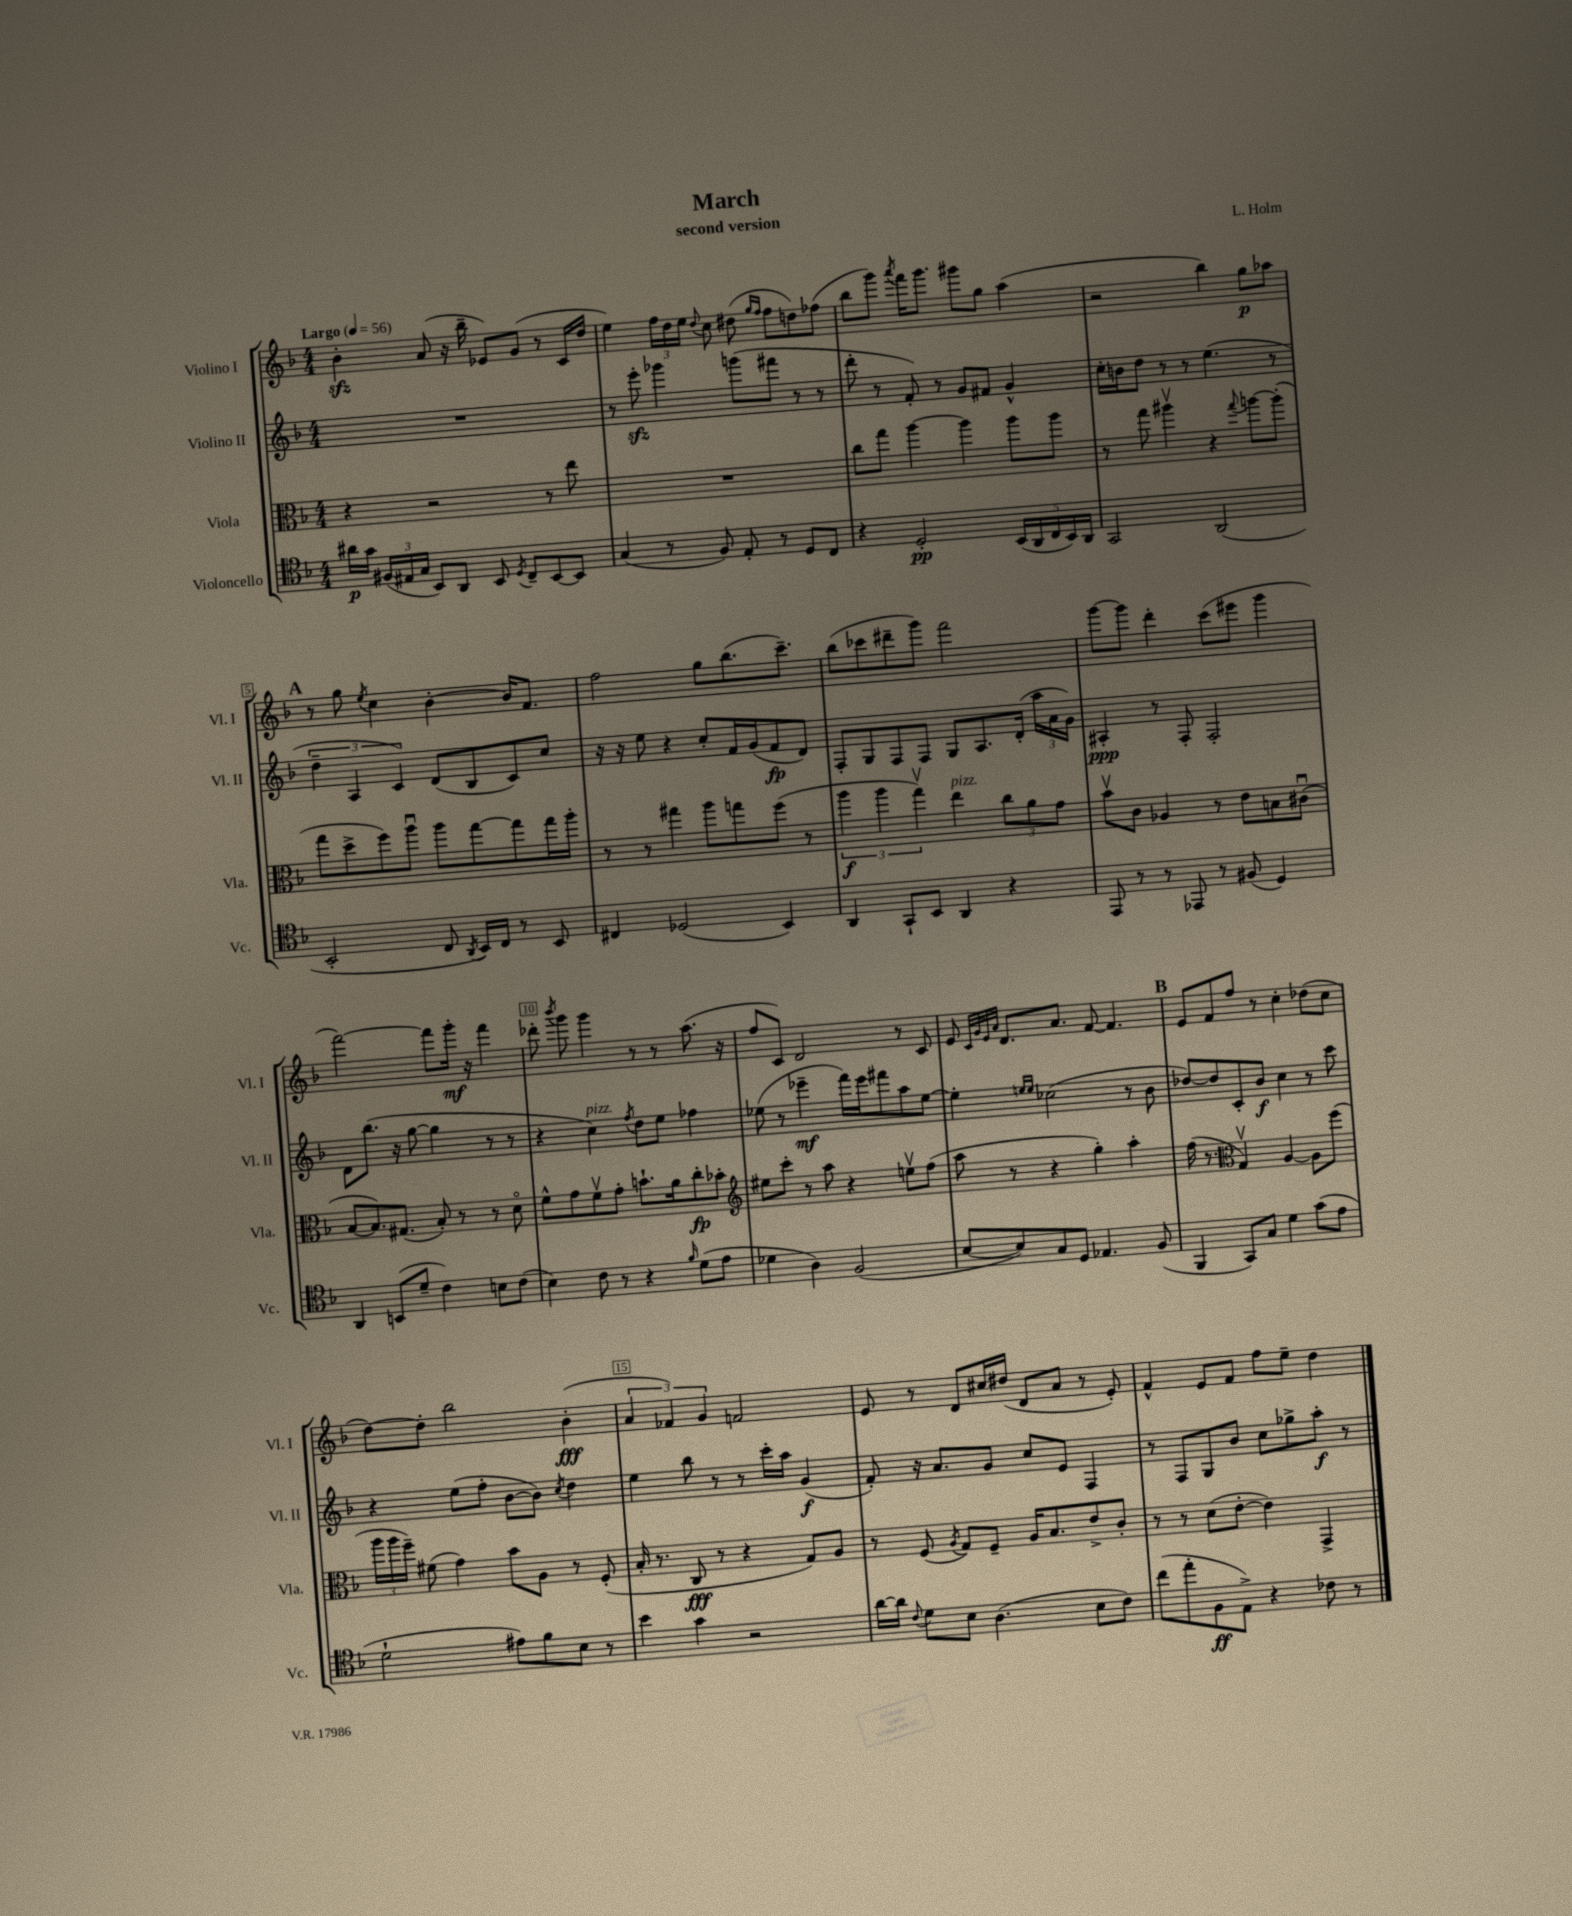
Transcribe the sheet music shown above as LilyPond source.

\header { title = "March" composer = "L. Holm" subtitle = "second version" }
<<
\new StaffGroup <<
\new Staff = "s0" \with { instrumentName = "Violino I" shortInstrumentName = "Vl. I" } {
    \clef treble \key f \major \numericTimeSignature \time 4/4 \tempo "Largo" 4 = 56
    \autoBeamOff bes'4-.\sfz a'8( r16 bes''16-- ees'8[) g'8]( r8 c'16[ d''16] |
    e''4) \tuplet 3/2 { f''16[ d''16 e''16] } \appoggiatura { d''8 } c''8 dis''8( \grace { g''16[ f''16] } f''8[ d''8) fes''8]( |
    bes''8[ g'''8]) \acciaccatura { a'''8 } f'''16[ g'''8.] gis'''8[ g''8] a''4( |
    r2 bes''4) g''8[\p aes''8] |
    \mark \markup { \bold "A" } r8 g''8 \acciaccatura { e''8 } c''4 bes'4~-. bes'16[ f'8.] |
    f''2 g''8[ bes''8.( c'''8.]--) |
    bes''8[( ces'''8 dis'''8-- g'''8]) f'''2 |
    g'''8[~ g'''8] d'''4-. c'''8[( eis'''8] g'''4 |
    f'''2~) f'''8[ g'''16]-.\mf r16 f'''4 |
    des'''8-. \acciaccatura { bes'''8 } g'''8 g'''4 r8 r8 a''8.( r16 |
    f''8[ c'8]) d'2 r8 c'8 |
    e'8 \grace { c'32[ g'32 e'32 a'32] } d'8.[ a'8.] f'8~ f'4. |
    \mark \markup { \bold "B" } e'8[ f'8 f''8] r8 c''4-. des''8[( c''8] |
    d''8[~) d''8]-. bes''2 bes'4-.\fff( |
    \tuplet 3/2 { a'4 fes'4) g'4 } f'2 |
    e'8 r8 d'8[ cis''16 dis''16]( d'8[ a'8] r8 e'8-.) |
    f'4-^ e'8[ f'8] f''8[ e''8]-- d''4 \bar "|." |
}
\new Staff = "s1" \with { instrumentName = "Violino II" shortInstrumentName = "Vl. II" } {
    \clef treble \key f \major \numericTimeSignature \time 4/4
    \autoBeamOff R1 |
    r8 e'''8-.\sfz ges'''4 g'''8[( fis'''8] r8 r8 |
    d'''8-. r8 f'8-.) r8 g'8[ fis'8] g'4-^ |
    c''16[-. b'16 d''8] r8 r8 e''4.( r8 |
    \mark \markup { \bold "A" } \tuplet 3/2 { d''4-- a4 c'4) } d'8[( bes8 c'8) c''8] |
    r16 r16 e''8 r4 c''8[-. f'16 g'16( f'8\fp d'8]) |
    f8[-. g8 f8 f8] g8[ a8. d'16]-.( \tuplet 3/2 { a''16[ a'16 g'16]) } |
    ais4-.\ppp r8 f8-. f2-. |
    d'8[ bes''8.]( r16 g''8~ g''4 r8 r8 |
    r4 c''4^\markup { \italic "pizz." }) \acciaccatura { f''8 } d''8[ e''8] fes''4 |
    ees''8( r8 ees'''4--\mf f'''16[) ees'''16 fis'''8 a''8 ees''8]~ |
    ees''4-. \grace { e''16[ e''16] } ces''2( r8 bes'8 |
    \mark \markup { \bold "B" } des''8[~) des''8 c'8-. bes'8]\f c''4 r8 c'''8 |
    r4 e''8[( f''8]-. bes'8[~ bes'8]) \acciaccatura { c''8 } d''4 |
    e''4 bes''8 r8 r8 c'''16[-. a''16] g'4\f( |
    f'8-.) r16 a'8.[ g'8] c''8[ e'8] f4 |
    r8 f8[ g8 bes'8] c''8[ ges''8-> a''8]-.\f r8 \bar "|." |
}
\new Staff = "s2" \with { instrumentName = "Viola" shortInstrumentName = "Vla." } {
    \clef alto \key f \major \numericTimeSignature \time 4/4
    \autoBeamOff r4 r2 r8 e''8 |
    R1 |
    c''8[ g''8] a''4~ a''4 a''8[ a''8] |
    r8 g''8 ais''4\upbow r4 \appoggiatura { g''8 } a''8[~ a''8]-.( |
    \mark \markup { \bold "A" } g''8[ d''8-> f''8) a''8]\downbow a''8[ g''8~ g''8 g''16 a''16]-. |
    r8 r8 gis''4 a''8[ g''8 f''8]( r8 |
    \tuplet 3/2 { a''4\f a''4 g''4\upbow) } e''4^\markup { \italic "pizz." } \tuplet 3/2 { c''8[ a'8 g'8] } |
    bes'8[\upbow c'8] aes4 r8 e'8[ b8 cis'8]\downbow( |
    bes8[~ bes8.) gis8.]( bes8-.) r8 r8 d'8\flageolet |
    f'8[-^ g'8 f'8\upbow g'8]-. b'8.[-! a'16 c''8-.\fp bes'8]-. |
    \clef treble eis''8[ c'''8]-. r8 a''8 r4 e''8[\upbow f''8]( |
    a''8 r8 r4 g''4-.) a''4-. |
    \mark \markup { \bold "B" } f''16( r8. \clef alto g4\upbow) a4~ a8[ f''8]( |
    \tuplet 3/2 { a''16[ a''16 f''16]--) } fis'8( g'4) bes'8[ a8] r8 f8-.( |
    bes16-. r8. c8\fff r8 r4 g8[) a8] |
    r8 f8( \acciaccatura { a8 } g8[) f8]-- a16[ bes8. e'8-> c'8]-. |
    r8 r8 d'8[( e'8]~-. e'4) g,4-> \bar "|." |
}
\new Staff = "s3" \with { instrumentName = "Violoncello" shortInstrumentName = "Vc." } {
    \clef tenor \key f \major \numericTimeSignature \time 4/4
    \autoBeamOff ais'16[\p g'16] \tuplet 3/2 { fis16[( eis16 g16] } bes,8[) a,8] bes,8 \acciaccatura { d8 } c8[-- bes,8~ bes,8] |
    g4( r8 f8) e8-. r8 d8[ c8] |
    r4 d2-.\pp \tuplet 5/4 { bes,16[( a,16 c16 bes,16) a,16] } |
    g,2 a,2( |
    \mark \markup { \bold "A" } bes,2-. c8 \acciaccatura { a,8 } bes,16[) c16] r8 bes,8 |
    cis4 des2( bes,4) |
    a,4 g,8[-! bes,8] a,4 r4 |
    e,8 r8 r8 ees,8 r8 fis8( d4) |
    a,4 b,8[( d'8]-- c'4) b8[ c'8]( |
    bes4) c'8 r8 r4 \grace { f'16 } d'8[( e'8] |
    des'4 a4) f2( |
    bes8[~ bes8) g8 d8] ees4. f8( |
    \mark \markup { \bold "B" } f,4 g,8[) g8] d'4 g'8[( e'8] |
    d'2-! eis'8[) f'8 bes8] r8 |
    bes'4 g'4 r2 |
    a'16[~ a'16] \appoggiatura { c'8 } d'8[ bes8] a4.( bes8[ c'8]) |
    c''8[( e''8-. f8\ff e8]->) r4 ces'8 r8 \bar "|." |
}
>>
>>
\layout { \context { \Score \override BarNumber.break-visibility = ##(#f #t #t) barNumberVisibility = #(every-nth-bar-number-visible 5) \override BarNumber.stencil = #(make-stencil-boxer 0.1 0.3 ly:text-interface::print) } }
